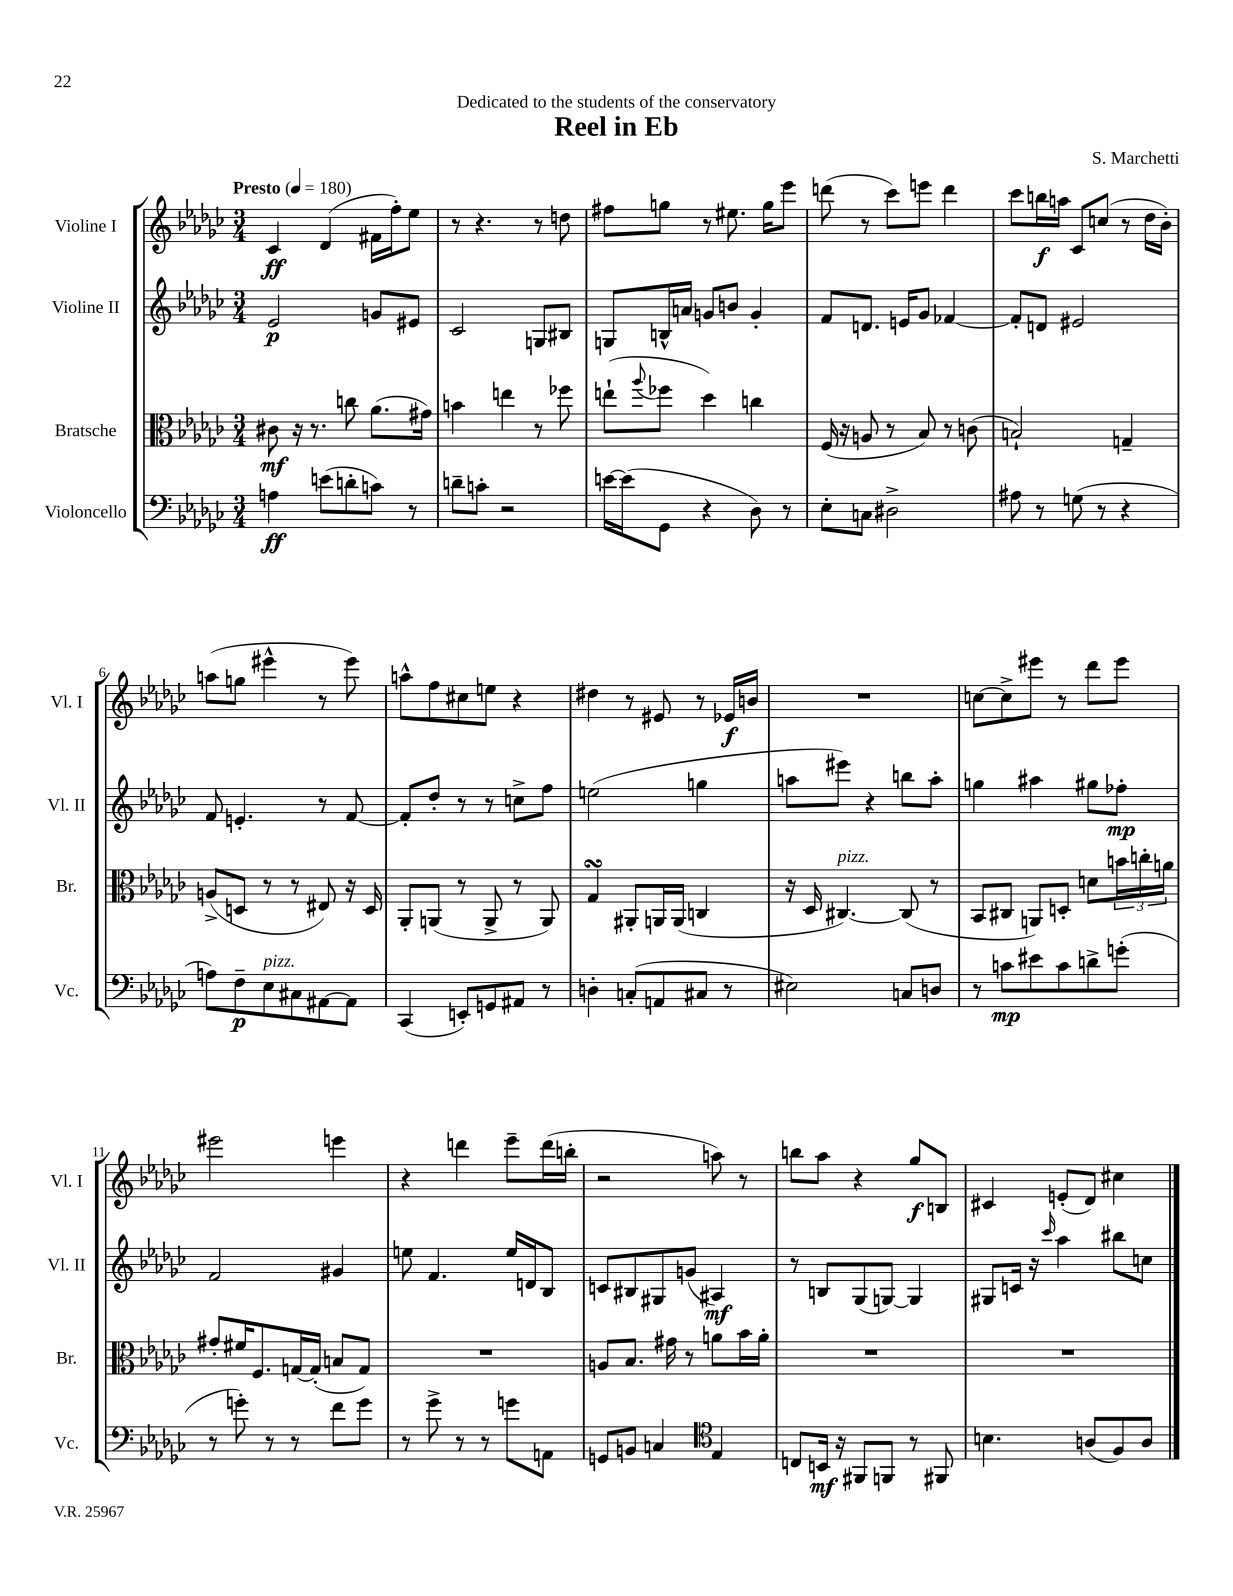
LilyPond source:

\header { title = "Reel in Eb" composer = "S. Marchetti" dedication = "Dedicated to the students of the conservatory" }
<<
\new StaffGroup <<
\new Staff = "s0" \with { instrumentName = "Violine I" shortInstrumentName = "Vl. I" } {
    \clef treble \key ges \major \numericTimeSignature \time 3/4 \tempo "Presto" 4 = 180
    ces'4\ff des'4( fis'16 f''16-.) ees''8 |
    r8 r4. r8 d''8 |
    fis''8 g''8 r8 eis''8. g''16 ees'''8 |
    d'''8( r8 ces'''8) e'''8 d'''4 |
    ces'''8 b''16\f a''16 ces'8 c''8( r8 des''16 bes'16-.) |
    a''8( g''8 eis'''4-^ r8 eis'''8) |
    a''8-^ f''8 cis''8 e''8 r4 |
    dis''4 r8 eis'8 r8 ees'16\f b'16 |
    R2. |
    c''8~ c''8-> eis'''8 r8 des'''8 eis'''8 |
    eis'''2 e'''4 |
    r4 d'''4 ees'''8-- d'''16( b''16-. |
    r2 a''8) r8 |
    b''8 aes''8 r4 ges''8\f b8 |
    cis'4 e'8-.( des'8) cis''4 \bar "|." |
}
\new Staff = "s1" \with { instrumentName = "Violine II" shortInstrumentName = "Vl. II" } {
    \clef treble \key ges \major \numericTimeSignature \time 3/4
    ees'2\p g'8 eis'8 |
    ces'2 g8 bis8 |
    g8 b16-^ a'16 g'8 b'8 g'4-. |
    f'8 d'8. e'16 ges'8 fes'4~ |
    fes'8-. d'8 eis'2 |
    f'8 e'4.-. r8 f'8~ |
    f'8-. des''8-. r8 r8 c''8-> f''8 |
    e''2( g''4 |
    a''8 eis'''8) r4 b''8 a''8-. |
    g''4 ais''4 gis''8 fes''8-.\mp |
    f'2 gis'4 |
    e''8 f'4. e''16 d'16 bes8 |
    c'8 bis8 gis8 g'8( ais4\mf) |
    r8 b8 ges8( g8~) g4 |
    gis8 c'16 r16 \grace { ces'''16 } aes''4 bis''8 c''8 \bar "|." |
}
\new Staff = "s2" \with { instrumentName = "Bratsche" shortInstrumentName = "Br." } {
    \clef alto \key ges \major \numericTimeSignature \time 3/4
    cis'8\mf r16 r8. c''8 aes'8.( gis'16) |
    b'4 e''4 r8 fes''8 |
    e''8-!( \appoggiatura { aes''8 } fes''8 des''4) c''4 |
    f16( r16 a8 r8 bes8) r8 c'8( |
    b2-!) g4-- |
    a8->( d8 r8 r8 eis8) r16 d16 |
    aes,8-. a,8( r8 a,8-> r8 a,8) |
    ges4\turn ais,8-. a,16 a,16( c4 |
    r16 des16 cis4.~^\markup { \italic "pizz." }) cis8( r8 |
    bes,8 cis8 a,8) d8-. d'8 \tuplet 3/2 { b'16 c''16-. a'16 } |
    gis'8-. fis'16 f8. g16~ g16-.( b8 g8) |
    R2. |
    a8 bes8. gis'16 r8 a'8 bes'16 a'16-. |
    R2. |
    R2. \bar "|." |
}
\new Staff = "s3" \with { instrumentName = "Violoncello" shortInstrumentName = "Vc." } {
    \clef bass \key ges \major \numericTimeSignature \time 3/4
    a4\ff e'8( d'8-. c'8) r8 |
    d'8-- c'8-. r2 |
    e'16~ e'16( ges,8 r4 des8) r8 |
    ees8-. c8 dis2-> |
    ais8 r8 g8( r8 r4 |
    a8) f8--\p ees8^\markup { \italic "pizz." } cis8 ais,8~ ais,8 |
    ces,4( e,8-.) g,8 ais,8 r8 |
    d4-. c8-.( a,8 cis8 r8 |
    eis2) c8 d8 |
    r8 c'8\mp eis'8 c'8 d'8-> g'8-.( |
    r8 g'8-.) r8 r8 f'8 g'8 |
    r8 ges'8-> r8 r8 g'8 a,8 |
    g,8 b,8 c4 \clef tenor ees4 |
    c8 b,16\mf r16 fis,8 f,8 r8 fis,8 |
    b4. a8( f8) a8 \bar "|." |
}
>>
>>
